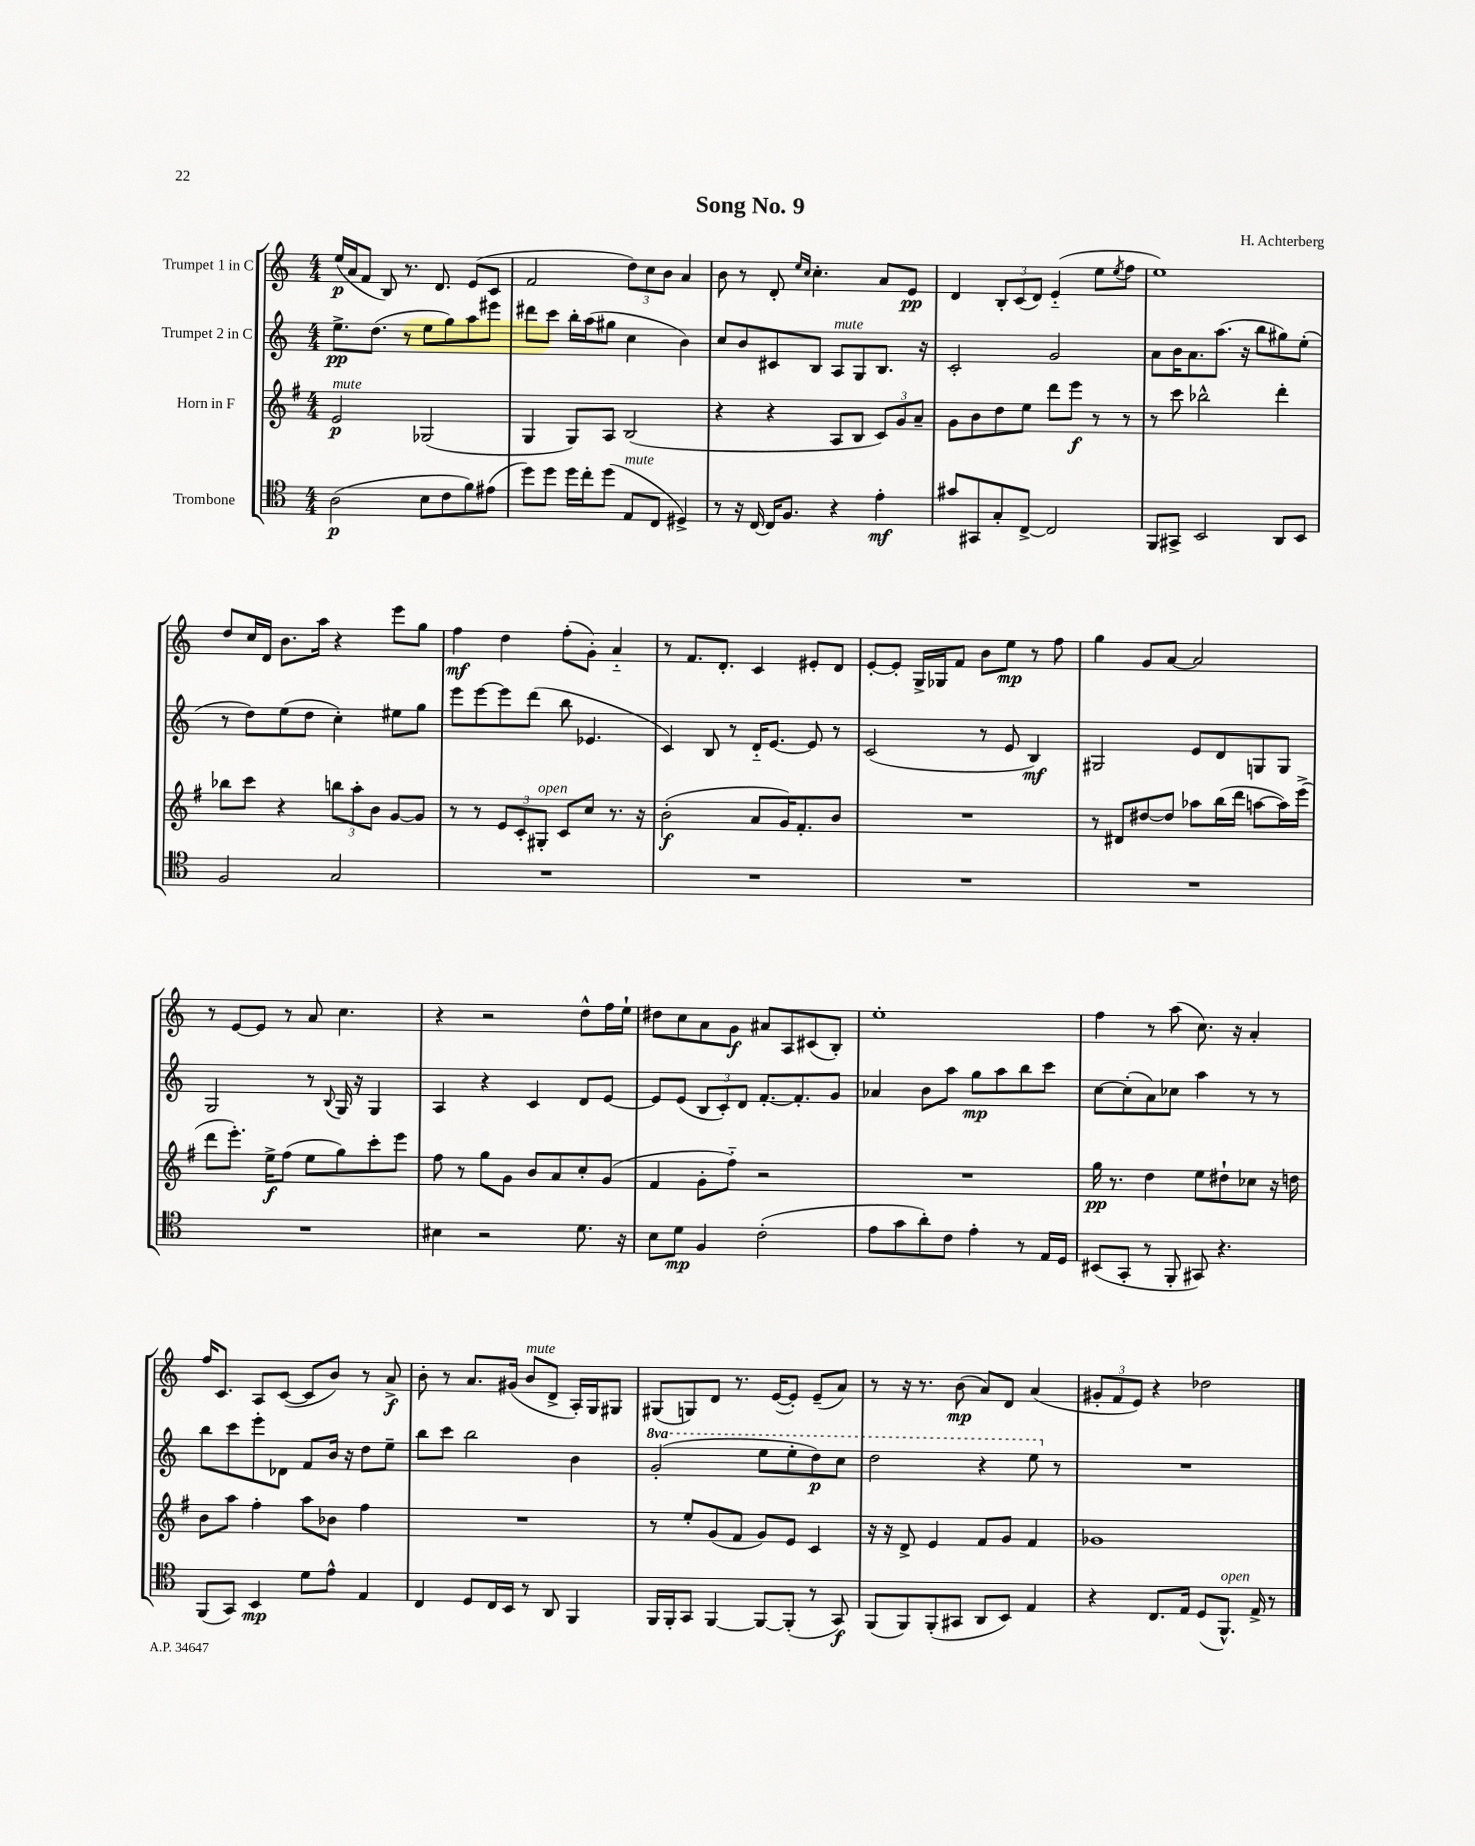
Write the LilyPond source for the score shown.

\header { title = "Song No. 9" composer = "H. Achterberg" }
<<
\new StaffGroup <<
\new Staff = "s0" \with { instrumentName = "Trumpet 1 in C" } {
    \clef treble \key c \major \numericTimeSignature \time 4/4
    e''16\p( a'16 f'8 b8) r8. d'8. e'8( c'8 |
    f'2 \tuplet 3/2 { d''8) c''8 b'8 } a'4 |
    b'8 r8 d'8-. \grace { e''16 c''16 } c''4.-. a'8 e'8\pp |
    d'4 \tuplet 3/2 { b8-. c'8( d'8) } e'4-_( e''8 \acciaccatura { e''8 } f''8 |
    e''1) |
    d''8 c''16 d'16 b'8. a''16 r4 e'''8 g''8 |
    f''4\mf d''4 f''8-.( g'8-.) a'4-_ |
    r8 f'8. d'8.-. c'4 eis'8-. d'8 |
    e'8~-. e'8-. g16-> ges16 f'8 b'8 e''8\mp r8 f''8 |
    g''4 g'8 a'8~ a'2 |
    r8 e'8~ e'8 r8 a'8 c''4. |
    r4 r2 d''8-^ f''16 e''16-! |
    dis''8 c''8 a'8 g'8\f ais'8 a8 cis'8( b8-.) |
    e''1-. |
    f''4 r8 a''8( c''8.) r16 a'4-. |
    f''16 c'8. a8 c'8~( c'8 b'8) r8 a'8->\f |
    b'8-. r8 a'8. gis'16( b'8^\markup { \italic "mute" } d'8-> a16-.) g16 gis8 |
    gis8( g8) d'8 r8. e'16~( e'8-.) e'8--( a'8) |
    r8 r16 r8. b'8\mp( a'8) d'8 a'4( |
    \tuplet 3/2 { gis'8-. f'8 e'8) } r4 des''2 \bar "|." |
}
\new Staff = "s1" \with { instrumentName = "Trumpet 2 in C" } {
    \clef treble \key c \major \numericTimeSignature \time 4/4 \set Staff.ottavationMarkups = #ottavation-simple-ordinals
    e''8.->\pp d''8.( r8 e''8 g''8) a''8 eis'''8 |
    dis'''8 c'''8 b''16-. a''16( gis''8 c''4 b'4) |
    c''8 b'8 cis'8 b8 a8^\markup { \italic "mute" } g8 b8. r16 |
    c'2-. g'2 |
    a'8 b'16 a'8. a''8.( r16 b''8 gis''8) e''8-.( |
    r8 d''8) e''8( d''8 c''4-.) eis''8 g''8 |
    e'''8 e'''8~ e'''8 d'''8( b''8 ees'4. |
    c'4) b8 r8 d'16-_ e'8.~ e'8 r8 |
    c'2( r8 e'8 b4\mf) |
    gis2 e'8 d'8 g8 g8 |
    g2 r8 \appoggiatura { b8 } g16 r16 g4 |
    a4 r4 c'4 d'8 e'8~ |
    e'8 e'8( \tuplet 3/2 { b8 c'8-.) d'8 } f'8.~-. f'8.-. g'8 |
    aes'4 b'8 a''8 g''8\mp a''8 b''8 c'''8 |
    c''8~ c''8-.( a'8) ces''8 a''4 r8 r8 |
    b''8 c'''8 e'''8-. des'8 f'8 b'16 r16 d''8 e''8-- |
    b''8 c'''8 b''2 b'4 |
    \ottava #1 g''2-.( e'''8 e'''8-. d'''8\p) c'''8 |
    d'''2 r4 e'''8 \ottava #0 r8 |
    R1 \bar "|." |
}
\new Staff = "s2" \with { instrumentName = "Horn in F" } {
    \clef treble \key g \major \numericTimeSignature \time 4/4
    e'2\p^\markup { \italic "mute" } ges2( |
    g4 g8) a8 b2( |
    r4 r4 a8 b8 \tuplet 3/2 { c'8) g'8 a'8-- } |
    g'8 b'8 d''8 e''8 d'''8 e'''8\f r8 r8 |
    r8 c'''8 bes''2-^ d'''4-. |
    bes''8 c'''8 r4 \tuplet 3/2 { b''8 a''8-. b'8 } g'8~ g'8 |
    r8 r8 \tuplet 3/2 { e'8 c'8-. gis8-.^\markup { \italic "open" } } c'8 c''8 r8. r16 |
    b'2-.\f( a'8 g'16) fis'8.-. b'8 |
    R1 |
    r8 dis'8 dis''8~ dis''8 aes''8 b''16( d'''16 a''8~ a''16) e'''16->( |
    d'''8 e'''8.-.) e''16->\f fis''8( e''8 g''8) c'''8-. e'''8 |
    fis''8 r8 g''8 g'8 b'8 a'8 c''8-. g'8( |
    fis'4 g'8-. fis''8-_) r2 |
    R1 |
    g''16\pp r8. d''4 e''8 dis''8-! ces''8 r16 d''16 |
    b'8 a''8 fis''4-. a''8 bes'8 fis''4 |
    R1 |
    r8 e''8-. g'8( fis'8 g'8) e'8 c'4 |
    r16 r16 d'8-> e'4 fis'8 g'8 fis'4 |
    ges'1 \bar "|." |
}
\new Staff = "s3" \with { instrumentName = "Trombone" } {
    \clef tenor \key c \major \numericTimeSignature \time 4/4
    a2\p( b8 c'8 f'8) eis'8( |
    d''8) d''8 d''16 c''16-. d''8( e8^\markup { \italic "mute" } c8 dis4->) |
    r8 r16 c16~ c16 f8. r4 e'4-.\mf |
    gis'8 gis,8 g8-. c8~-> c2 |
    f,8 gis,8-> b,2 a,8 b,8 |
    f2 g2 |
    R1 |
    R1 |
    R1 |
    R1 |
    R1 |
    bis4 r2 d'8. r16 |
    b8 d'8\mp f4 c'2-.( |
    e'8 g'8 a'8-.) c'8 e'4-. r8 e16 d16 |
    bis,8( g,8-. r8 f,8-. gis,8) r4. |
    f,8( g,8) b,4\mp d'8 e'8-^ e4 |
    c4 d8 c16 b,16 r8 a,8 f,4 |
    f,16 f,16-. g,8 f,4~ f,8~ f,8-.( r8 g,8\f) |
    f,8( f,8) f,8-.( gis,8 a,8 b,8) e4 |
    r4 c8. e16 d8( f,8.-^^\markup { \italic "open" }) e16-> r8 \bar "|." |
}
>>
>>
\layout { \context { \Score \remove "Bar_number_engraver" } }
